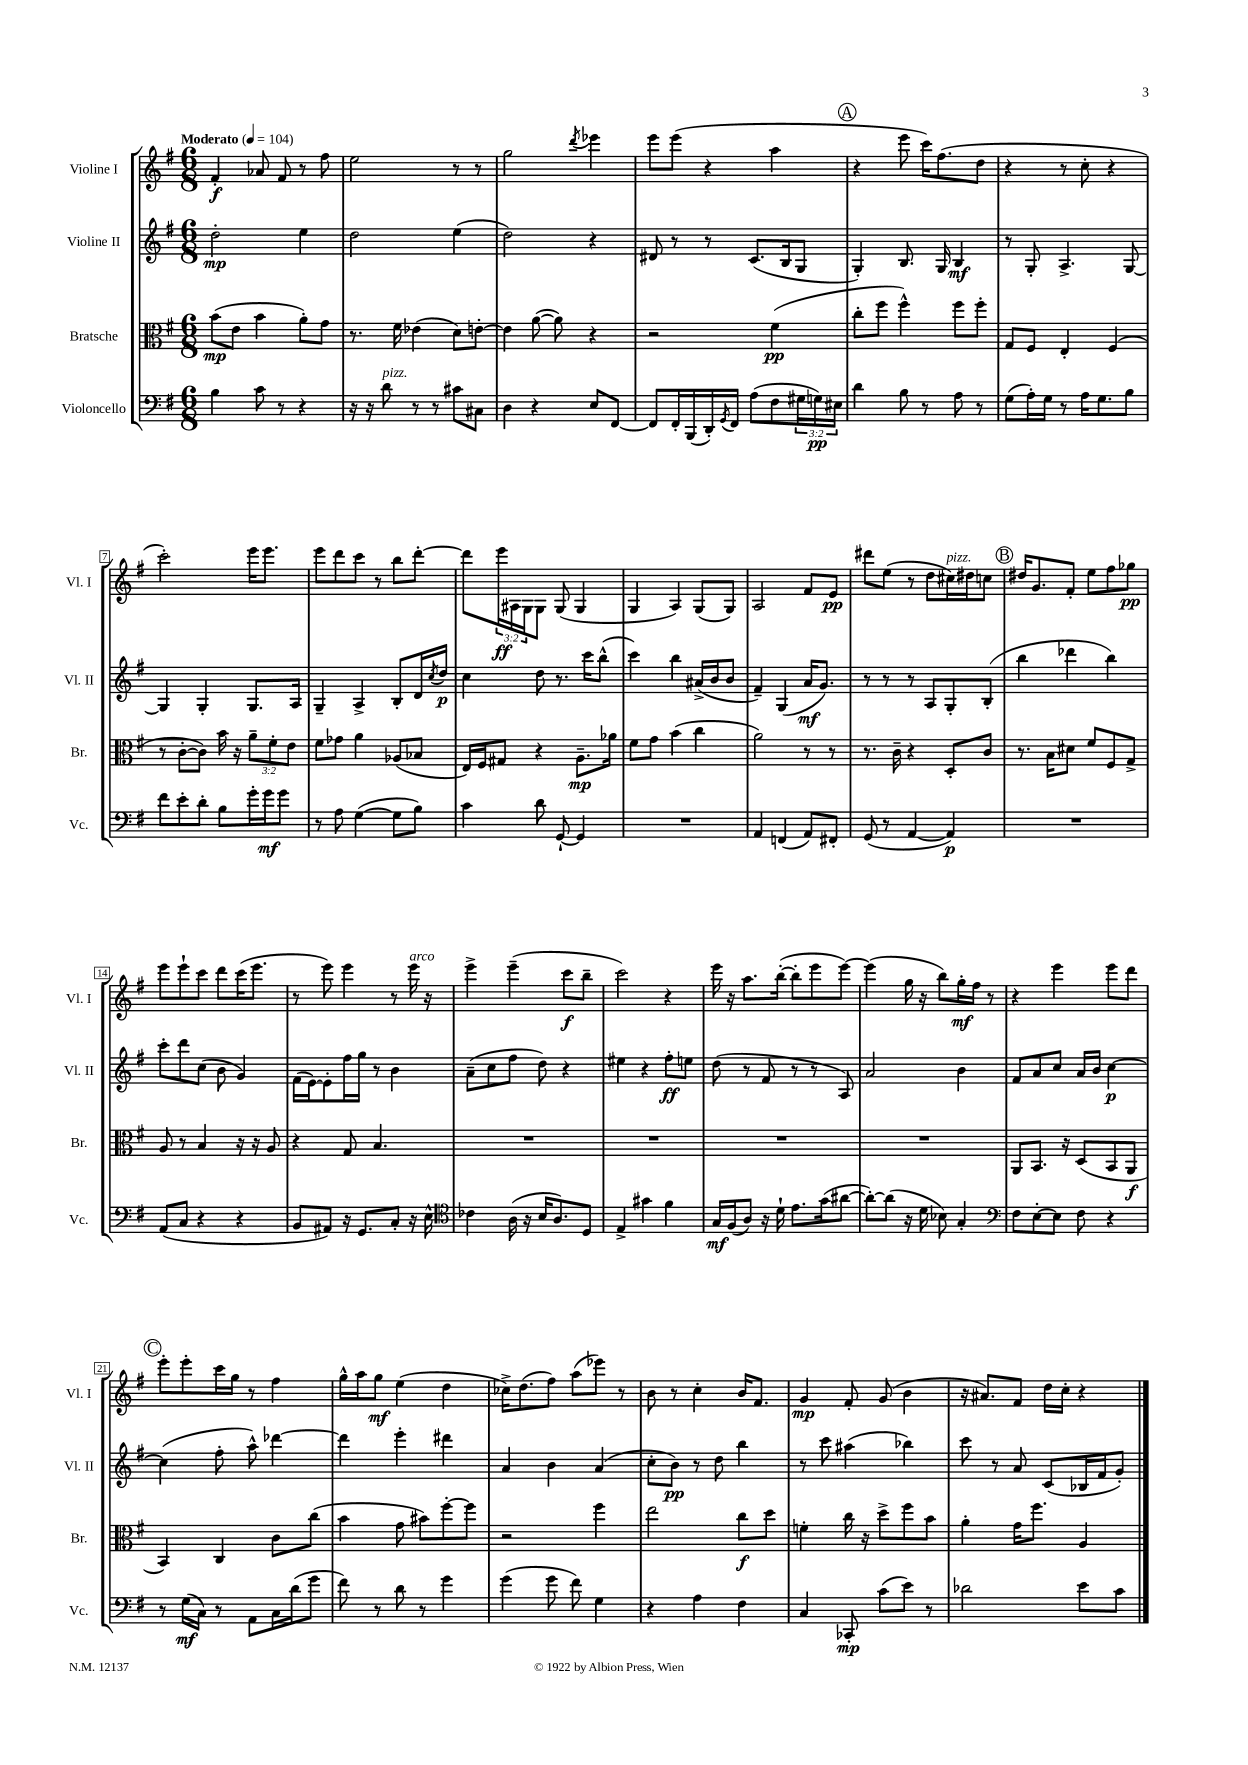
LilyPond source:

<<
\new StaffGroup <<
\new Staff = "s0" \with { instrumentName = "Violine I" shortInstrumentName = "Vl. I" } {
    \clef treble \key g \major \numericTimeSignature \time 6/8 \override Staff.TupletNumber.text = #tuplet-number::calc-fraction-text \tempo "Moderato" 4 = 104
    fis'4-.\f aes'8 fis'8 r8 fis''8 |
    e''2 r8 r8 |
    g''2 \acciaccatura { d'''8 } ees'''4 |
    e'''8 e'''8( r4 a''4 |
    \mark \markup { \circle "A" } r4 e'''8 c'''16) fis''8.( d''8 |
    r4 r8 c''8-. r4 |
    c'''2-.) e'''16 e'''8. |
    e'''8 d'''8 c'''8 r8 b''8 d'''8~-. |
    d'''8 \tuplet 3/2 { e'''16\ff ais16 g16 } g8 g8( g4 |
    g4 a4) g8( g8) |
    a2 fis'8 e'8\pp |
    dis'''8 e''8( r8 d''8 cis''16^\markup { \italic "pizz." }) dis''16 c''8 |
    \mark \markup { \circle "B" } dis''16 g'8. fis'8-. e''8 fis''8 ges''8\pp |
    e'''8 e'''8-! c'''8 d'''8 c'''16( e'''8. |
    r8 e'''8) e'''4 r8 e'''16^\markup { \italic "arco" } r16 |
    e'''4-> e'''4--( c'''8\f b''8-- |
    c'''2) r4 |
    e'''16 r16 a''8. b''16~-.( b''8-. e'''8 e'''8~) |
    e'''4( g''16 r16 b''8) g''16-.\mf fis''16 r8 |
    r4 e'''4 e'''8 d'''8 |
    \mark \markup { \circle "C" } e'''8-. e'''8-. c'''16 g''16 r8 fis''4 |
    g''16-^ a''16 g''8\mf e''4( d''4 |
    ces''16->) d''8.( fis''8) a''8( ees'''8) r8 |
    b'8 r8 c''4-. b'16 fis'8. |
    g'4\mp fis'8-. g'8( b'4 |
    r16 ais'8.) fis'8 d''16 c''16-. r4 \bar "|." |
}
\new Staff = "s1" \with { instrumentName = "Violine II" shortInstrumentName = "Vl. II" } {
    \clef treble \key g \major \numericTimeSignature \time 6/8
    d''2-.\mp e''4 |
    d''2 e''4( |
    d''2) r4 |
    dis'8 r8 r8 c'8.( b16 g8 |
    \mark \markup { \circle "A" } g4-.) b8. g16 b4\mf |
    r8 g8-. a4.-> g8~ |
    g4 g4-. g8. a16 |
    g4-- a4-> b8-. d'16 \acciaccatura { c''8 } d''16\p |
    c''4 d''8 r8. c'''16 b''8-^( |
    c'''4) b''4 ais'16->( b'16 b'8 |
    fis'4--) g4( a'16\mf g'8.) |
    r8 r8 r8 a8 g8-. b8-.( |
    \mark \markup { \circle "B" } b''4 des'''4 b''4) |
    c'''8-. d'''8 c''8( b'8 g'4) |
    fis'16( e'16~) e'8-. fis''16 g''16 r8 b'4 |
    a'8--( c''8 fis''8 d''8) r4 |
    eis''4 r4 fis''8-.\ff e''8 |
    d''8( r8 fis'8 r8 r8 a8) |
    a'2 b'4 |
    fis'8 a'8 c''8 a'16 b'16 c''4~\p |
    \mark \markup { \circle "C" } c''4( fis''8-. a''8-^) des'''4~ |
    des'''4 e'''4-. dis'''4 |
    a'4 b'4 a'4( |
    c''8-. b'8\pp) r8 d''8 b''4 |
    r8 c'''8 ais''4( bes''4) |
    c'''8 r8 a'8 c'8( bes16 fis'16 g'8-.) \bar "|." |
}
\new Staff = "s2" \with { instrumentName = "Bratsche" shortInstrumentName = "Br." } {
    \clef alto \key g \major \numericTimeSignature \time 6/8 \override Staff.TupletNumber.text = #tuplet-number::calc-fraction-text
    b'8\mp( e'8 b'4 a'8-.) g'8 |
    r8. fis'16 ees'4( d'8) e'8~-. |
    e'4 a'8~( a'8) r4 |
    r2 fis'4\pp( |
    \mark \markup { \circle "A" } c''8-. fis''8 fis''4-^) fis''8 fis''8-. |
    g8 fis8 e4-. fis4( |
    r8 c'8~-. c'8) b'16 r16 \tuplet 3/2 { a'8-- fis'8-. e'8 } |
    fis'8 ges'8 a'4 aes8( bes8 |
    e16) fis16 gis8 r4 a8.--\mp aes'16 |
    fis'8 g'8 b'4( c''4 |
    a'2) r8 r8 |
    r8. c'16-- r4 d8-. c'8 |
    \mark \markup { \circle "B" } r8. b16 dis'8 fis'8 fis8 g8-> |
    a8 r8 b4 r16 r16 a8 |
    r4 g8 b4. |
    R2. |
    R2. |
    R2. |
    R2. |
    a,8 b,8. r16 d8( b,8 a,8\f |
    \mark \markup { \circle "C" } b,4) c4 c'8 c''8( |
    b'4 g'8 bis'8) fis''8~-. fis''8 |
    r2 fis''4 |
    e''2 c''8\f d''8 |
    f'4-. c''16 r16 d''8-> fis''8 b'8 |
    a'4-. g'16 fis''8. a4 \bar "|." |
}
\new Staff = "s3" \with { instrumentName = "Violoncello" shortInstrumentName = "Vc." } {
    \clef bass \key g \major \numericTimeSignature \time 6/8 \override Staff.TupletNumber.text = #tuplet-number::calc-fraction-text
    b4 c'8 r8 r4 |
    r16 r16 d'8^\markup { \italic "pizz." } r8 r8 cis'8 cis8 |
    d4 r4 e8 fis,8~ |
    fis,8 fis,16-. b,,16( d,16-.) \acciaccatura { g,8 } fis,16 a8( fis8 \tuplet 3/2 { gis16 g16\pp) eis16 } |
    \mark \markup { \circle "A" } d'4 b8 r8 a8 r8 |
    g8( a16-.) g16 r8 a16 g8. b8 |
    fis'8 e'8-. d'8-. b8 g'16-. g'16\mf g'8 |
    r8 a8 g4~( g8 b8) |
    c'4 d'8 g,8~-! g,4 |
    R2. |
    a,4 f,4( a,8) fis,8-. |
    g,8( r8 a,4~ a,4\p) |
    \mark \markup { \circle "B" } R2. |
    a,8( c8 r4 r4 |
    b,8 ais,8) r16 g,8. c8-. r16 e16-^ |
    \clef tenor ces'4 a16( r16 b16 a8.) d8 |
    e4-> gis'4 fis'4 |
    g16\mf fis16( a8) r16 d'16-! e'8. g'16( ais'8~ |
    ais'8~-.) ais'8( r16 d'16 bes8) g4-. |
    \clef bass fis8 e8~-. e8 fis8 r4 |
    \mark \markup { \circle "C" } r8 g16\mf( c16) r8 a,8 c16 d'16( g'8 |
    fis'8) r8 d'8 r8 g'4 |
    g'4( g'8 fis'8) g4 |
    r4 a4 fis4 |
    c4 ces,8-.\mp c'8( e'8) r8 |
    des'2 e'8 c'8 \bar "|." |
}
>>
>>
\layout { \context { \Score \override BarNumber.stencil = #(make-stencil-boxer 0.1 0.3 ly:text-interface::print) } }
